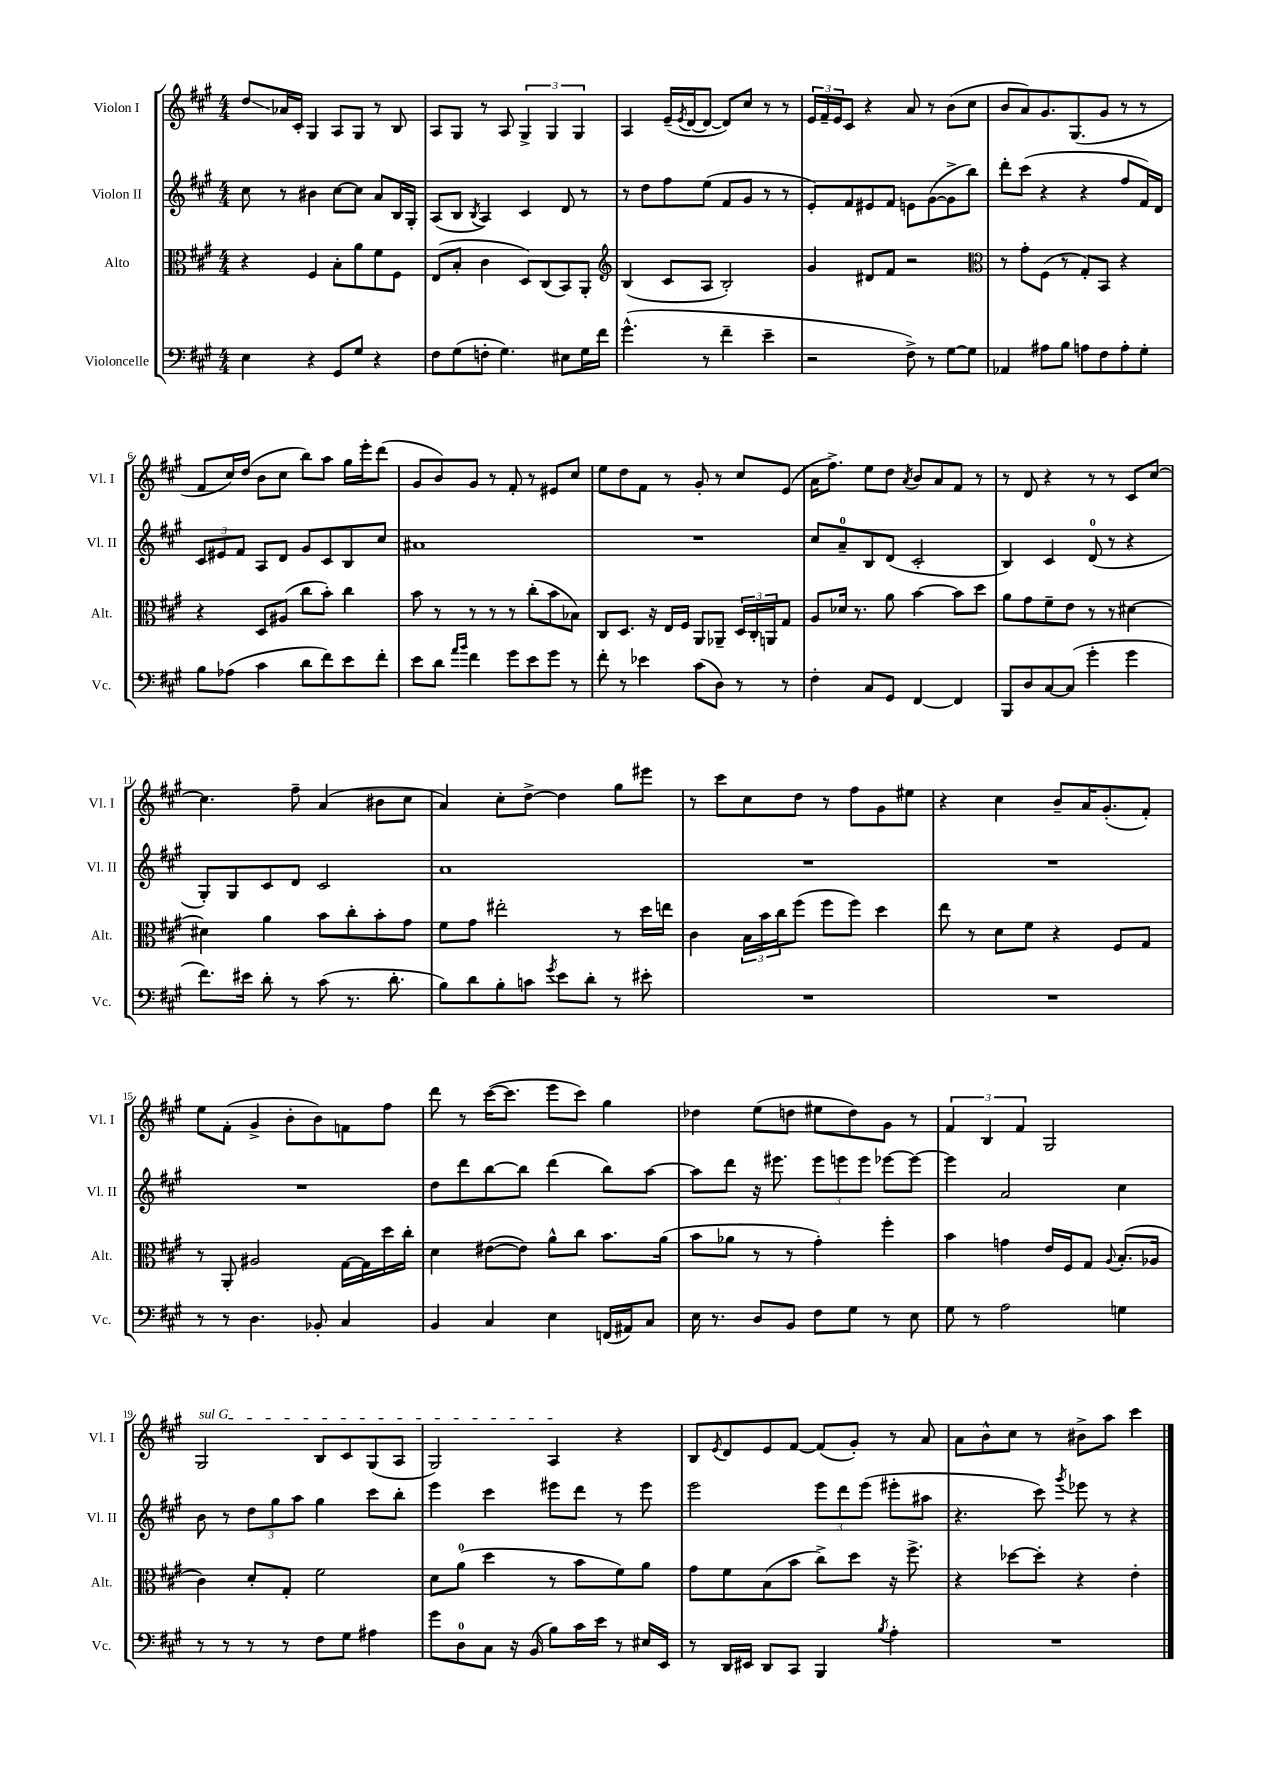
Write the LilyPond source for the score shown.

<<
\new StaffGroup <<
\new Staff = "s0" \with { instrumentName = "Violon I" shortInstrumentName = "Vl. I" } {
    \clef treble \key a \major \numericTimeSignature \time 4/4
    d''8\glissando aes'16 cis'16-. gis4 a8 gis8 r8 b8 |
    a8 gis8 r8 a8 \tuplet 3/2 { gis4-> gis4 gis4 } |
    a4 e'16--( \acciaccatura { e'8 } d'16~ d'8~ d'8) cis''8 r8 r8 |
    \tuplet 3/2 { e'16 fis'16-- e'16 } cis'8 r4 a'8 r8 b'8( cis''8 |
    b'8 a'8) gis'8. gis8.( gis'8 r8 r8 |
    fis'8 cis''16) d''16( b'8 cis''8 b''8) a''8 gis''16 e'''16-. d'''8( |
    gis'8 b'8) gis'8 r8 fis'8-. r8 eis'8 cis''8 |
    e''8 d''8 fis'8 r8 gis'8-. r8 cis''8 e'8( |
    a'16 fis''8.->) e''8 d''8 \acciaccatura { a'8 } b'8 a'8 fis'8 r8 |
    r8 d'8 r4 r8 r8 cis'8 cis''8~ |
    cis''4. fis''8-- a'4( bis'8 cis''8 |
    a'4) cis''8-. d''8~-> d''4 gis''8 eis'''8 |
    r8 cis'''8 cis''8 d''8 r8 fis''8 gis'8 eis''8 |
    r4 cis''4 b'8-- a'16 gis'8.-.( fis'8-.) |
    e''8 fis'8-.( gis'4-> b'8-. b'8) f'8 fis''8 |
    d'''8 r8 cis'''16~( cis'''8. e'''8 cis'''8) gis''4 |
    des''4 e''8( d''8 eis''8 d''8) gis'8 r8 |
    \tuplet 3/2 { fis'4 b4 fis'4 } gis2 |
    \once \override TextSpanner.bound-details.left.text = \markup { \italic "sul G" } gis2\startTextSpan b8 cis'8 gis8( a8 |
    gis2) a4\stopTextSpan r4 |
    b8 \acciaccatura { e'8 } d'8 e'8 fis'8~ fis'8( gis'8-.) r8 a'8 |
    a'8 b'8-^ cis''8 r8 bis'8-> a''8 cis'''4 \bar "|." |
}
\new Staff = "s1" \with { instrumentName = "Violon II" shortInstrumentName = "Vl. II" } {
    \clef treble \key a \major \numericTimeSignature \time 4/4
    cis''8 r8 bis'4 cis''8~ cis''8 a'8 b16 gis16-. |
    a8( b8 \acciaccatura { b8 } a4) cis'4 d'8 r8 |
    r8 d''8 fis''8 e''8( fis'8 gis'8 r8 r8 |
    e'8-.) fis'8 eis'8 fis'8 e'8 gis'8~( gis'8-> b''8) |
    d'''8-. cis'''8( r4 r4 fis''8 fis'16) d'16 |
    \tuplet 3/2 { cis'8 eis'8 fis'8 } a8 d'8 gis'8 cis'8 b8 cis''8 |
    ais'1 |
    R1 |
    cis''8 a'8-0-- b8 d'8( cis'2-. |
    b4) cis'4 d'8-0( r8 r4 |
    gis8-.) gis8 cis'8 d'8 cis'2 |
    a'1 |
    R1 |
    R1 |
    R1 |
    d''8 d'''8 b''8~ b''8 d'''4( b''8) a''8~ |
    a''8 d'''8 r16 eis'''8. \tuplet 3/2 { eis'''8 e'''8 e'''8 } ees'''8~ ees'''8~ |
    ees'''4 a'2 cis''4 |
    b'8 r8 \tuplet 3/2 { d''8 gis''8 a''8 } gis''4 cis'''8 b''8-. |
    e'''4 cis'''4 eis'''8 d'''8 r8 eis'''8 |
    e'''2 \tuplet 3/2 { e'''8 d'''8 e'''8( } eis'''8-. ais''8 |
    r4. cis'''8) \acciaccatura { gis'''8 } ees'''8 r8 r4 \bar "|." |
}
\new Staff = "s2" \with { instrumentName = "Alto" shortInstrumentName = "Alt." } {
    \clef alto \key a \major \numericTimeSignature \time 4/4
    r4 fis4 b8-. a'8 fis'8 fis8 |
    e8( b8-. cis'4 d8) cis8( b,8) a,8-. |
    \clef treble b4( cis'8 a8 b2-.) |
    gis'4 dis'8 fis'8 r2 |
    \clef alto r8 gis'8-. fis8( r8 gis8-.) b,8 r4 |
    r4 d8 ais8( cis''8 b'8-.) cis''4 |
    b'8 r8 r8 r8 r8 cis''8-.( b'8 bes8) |
    cis8 d8. r16 e16 fis16 a,8 aes,8-- \tuplet 3/2 { d16 cis16-. a,16 } gis8 |
    a8 des'16 r8. a'8 b'4~ b'8 d''8 |
    a'8 gis'8 fis'8-- e'8 r8 r8 dis'4~ |
    dis'4 a'4 b'8 cis''8-. b'8-. gis'8 |
    fis'8 gis'8 eis''2-. r8 d''16 e''16 |
    cis'4 \tuplet 3/2 { b16 b'16 cis''16 } fis''8( fis''8 fis''8) d''4 |
    e''8 r8 d'8 fis'8 r4 fis8 gis8 |
    r8 a,8-. ais2 gis16~ gis16 d''16 cis''16-. |
    d'4 eis'8~( eis'8) a'8-^ cis''8 b'8. a'16( |
    b'8 aes'8 r8 r8 gis'4-.) fis''4-. |
    b'4 g'4 e'16 fis16 gis8 \appoggiatura { a8 } b8.-.( aes16 |
    cis'4) d'8-. gis8-. fis'2 |
    d'8 a'8-0( d''4 r8 b'8 fis'8) a'8 |
    gis'8 fis'8 b8( b'8 cis''8->) d''8 r16 fis''8.-> |
    r4 des''8~ des''8-. r4 e'4-. \bar "|." |
}
\new Staff = "s3" \with { instrumentName = "Violoncelle" shortInstrumentName = "Vc." } {
    \clef bass \key a \major \numericTimeSignature \time 4/4
    e4 r4 gis,8 gis8 r4 |
    fis8 gis8( f8-. gis4.) eis8 gis16 fis'16 |
    gis'4.-^( r8 fis'4-- e'4-- |
    r2 fis8->) r8 gis8~ gis8 |
    aes,4 ais8 b8 a8 fis8 a8-. gis8-. |
    b8 aes8( cis'4 d'8 fis'8) e'8 fis'8-. |
    e'8 d'8 \grace { a'16 b'16 } fis'4 gis'8 e'8 gis'8 r8 |
    fis'8-. r8 ees'4 cis'8( d8) r8 r8 |
    fis4-. cis8 gis,8 fis,4~ fis,4 |
    b,,8 d8 cis8~ cis8( gis'4-. gis'4 |
    fis'8.) eis'16 d'8-. r8 cis'8( r8. d'8.-. |
    b8) d'8 b8-. c'8 \acciaccatura { gis'8 } e'8 d'8-. r8 eis'8-. |
    R1 |
    R1 |
    r8 r8 d4. bes,8-. cis4 |
    b,4 cis4 e4 f,16( ais,16) cis8 |
    e16 r8. d8 b,8 fis8 gis8 r8 e8 |
    gis8 r8 a2 g4 |
    r8 r8 r8 r8 fis8 gis8 ais4 |
    gis'8 d8-0 cis8 r16 b,16( b8) cis'16 e'16 r8 eis16 e,16 |
    r8 d,16 eis,16 d,8 cis,8 b,,4 \acciaccatura { b8 } a4-. |
    R1 \bar "|." |
}
>>
>>
